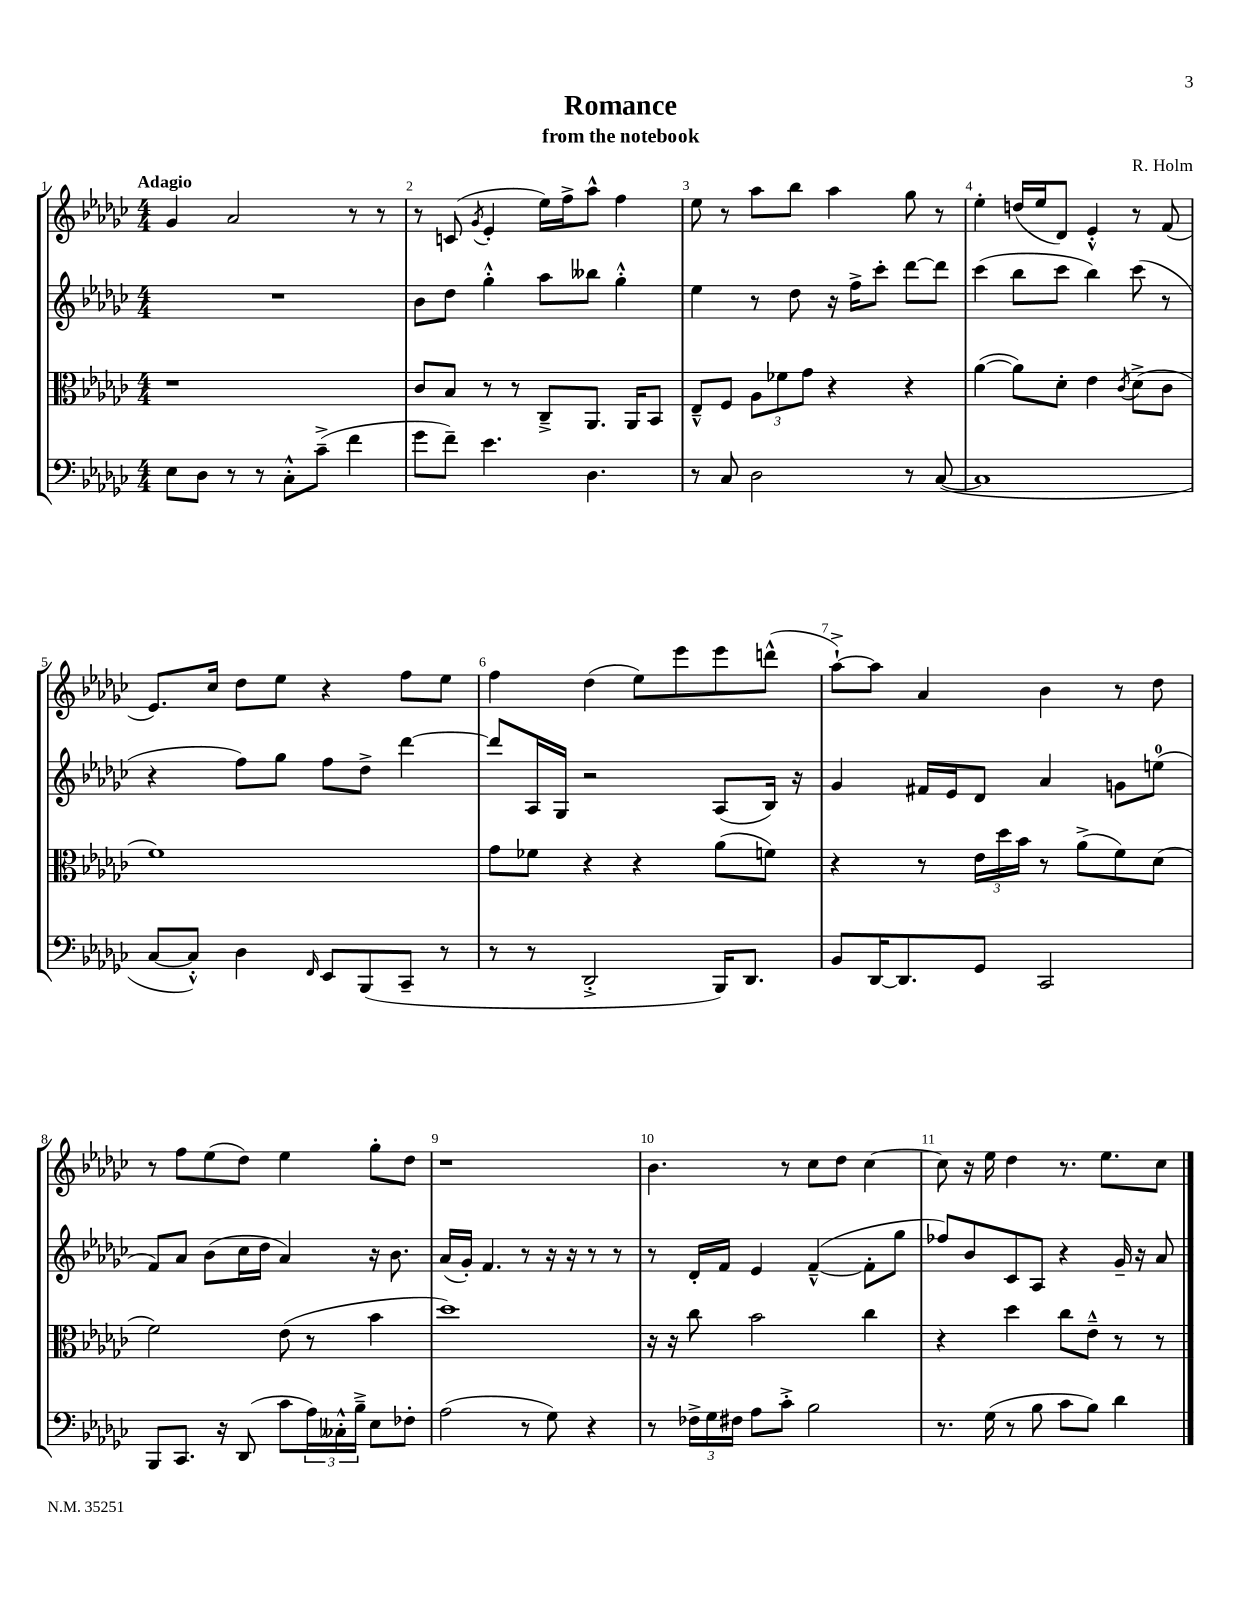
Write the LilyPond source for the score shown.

\header { title = "Romance" composer = "R. Holm" subtitle = "from the notebook" }
<<
\new StaffGroup <<
\new Staff = "s0" {
    \clef treble \key ges \major \numericTimeSignature \time 4/4 \tempo "Adagio"
    ges'4 aes'2 r8 r8 |
    r8 c'8( \acciaccatura { ges'8 } ees'4-. ees''16) f''16-> aes''8-^ f''4 |
    ees''8 r8 aes''8 bes''8 aes''4 ges''8 r8 |
    ees''4-. d''16( ees''16 des'8) ees'4-.-^ r8 f'8( |
    ees'8.) ces''16 des''8 ees''8 r4 f''8 ees''8 |
    f''4 des''4( ees''8) ees'''8 ees'''8 d'''8-^( |
    aes''8~-!->) aes''8 aes'4 bes'4 r8 des''8 |
    r8 f''8 ees''8( des''8) ees''4 ges''8-. des''8 |
    r1 |
    bes'4. r8 ces''8 des''8 ces''4~ |
    ces''8 r16 ees''16 des''4 r8. ees''8. ces''8 \bar "|." |
}
\new Staff = "s1" {
    \clef treble \key ges \major \numericTimeSignature \time 4/4
    R1 |
    bes'8 des''8 ges''4-.-^ aes''8 beses''8 ges''4-.-^ |
    ees''4 r8 des''8 r16 f''16-> ces'''8-. des'''8~ des'''8 |
    ces'''4( bes''8 ces'''8 bes''4) ces'''8( r8 |
    r4 f''8) ges''8 f''8 des''8-> des'''4~ |
    des'''8 aes16 ges16 r2 aes8( bes16) r16 |
    ges'4 fis'16 ees'16 des'8 aes'4 g'8 e''8-0( |
    f'8) aes'8 bes'8( ces''16 des''16 aes'4) r16 bes'8. |
    aes'16( ges'16-.) f'4. r8 r16 r16 r8 r8 |
    r8 des'16-. f'16 ees'4 f'4~---^( f'8-. ges''8 |
    fes''8) bes'8 ces'8 aes8 r4 ges'16-- r16 aes'8 \bar "|." |
}
\new Staff = "s2" {
    \clef alto \key ges \major \numericTimeSignature \time 4/4
    r1 |
    ces'8 bes8 r8 r8 ces8---> aes,8. aes,16 bes,8 |
    ees8---^ f8 \tuplet 3/2 { aes8 fes'8 ges'8 } r4 r4 |
    aes'4~( aes'8) des'8-. ees'4 \acciaccatura { ces'8 } des'8->( ces'8 |
    f'1) |
    ges'8 fes'8 r4 r4 aes'8( f'8) |
    r4 r8 \tuplet 3/2 { ees'16 des''16 bes'16 } r8 aes'8->( f'8) des'8( |
    f'2) ees'8( r8 bes'4 |
    des''1) |
    r16 r16 ces''8 bes'2 ces''4 |
    r4 des''4 ces''8 ees'8---^ r8 r8 \bar "|." |
}
\new Staff = "s3" {
    \clef bass \key ges \major \numericTimeSignature \time 4/4
    ees8 des8 r8 r8 ces8-.-^ ces'8--->( f'4 |
    ges'8 f'8--) ees'4. des4. |
    r8 ces8 des2 r8 ces8~( |
    ces1 |
    ces8~ ces8-.-^) des4 \grace { f,16 } ees,8 bes,,8( ces,8-- r8 |
    r8 r8 des,2-.-> bes,,16) des,8. |
    bes,8 des,16~ des,8. ges,8 ces,2 |
    bes,,8 ces,8. r16 des,8( ces'8 \tuplet 3/2 { aes16) ceses16-.-^ bes16---> } ees8 fes8-. |
    aes2( r8 ges8) r4 |
    r8 \tuplet 3/2 { fes16-> ges16 fis16 } aes8 ces'8-.-> bes2 |
    r8. ges16( r8 bes8 ces'8 bes8) des'4 \bar "|." |
}
>>
>>
\layout { \context { \Score \override BarNumber.break-visibility = ##(#f #t #t) barNumberVisibility = #all-bar-numbers-visible } }
